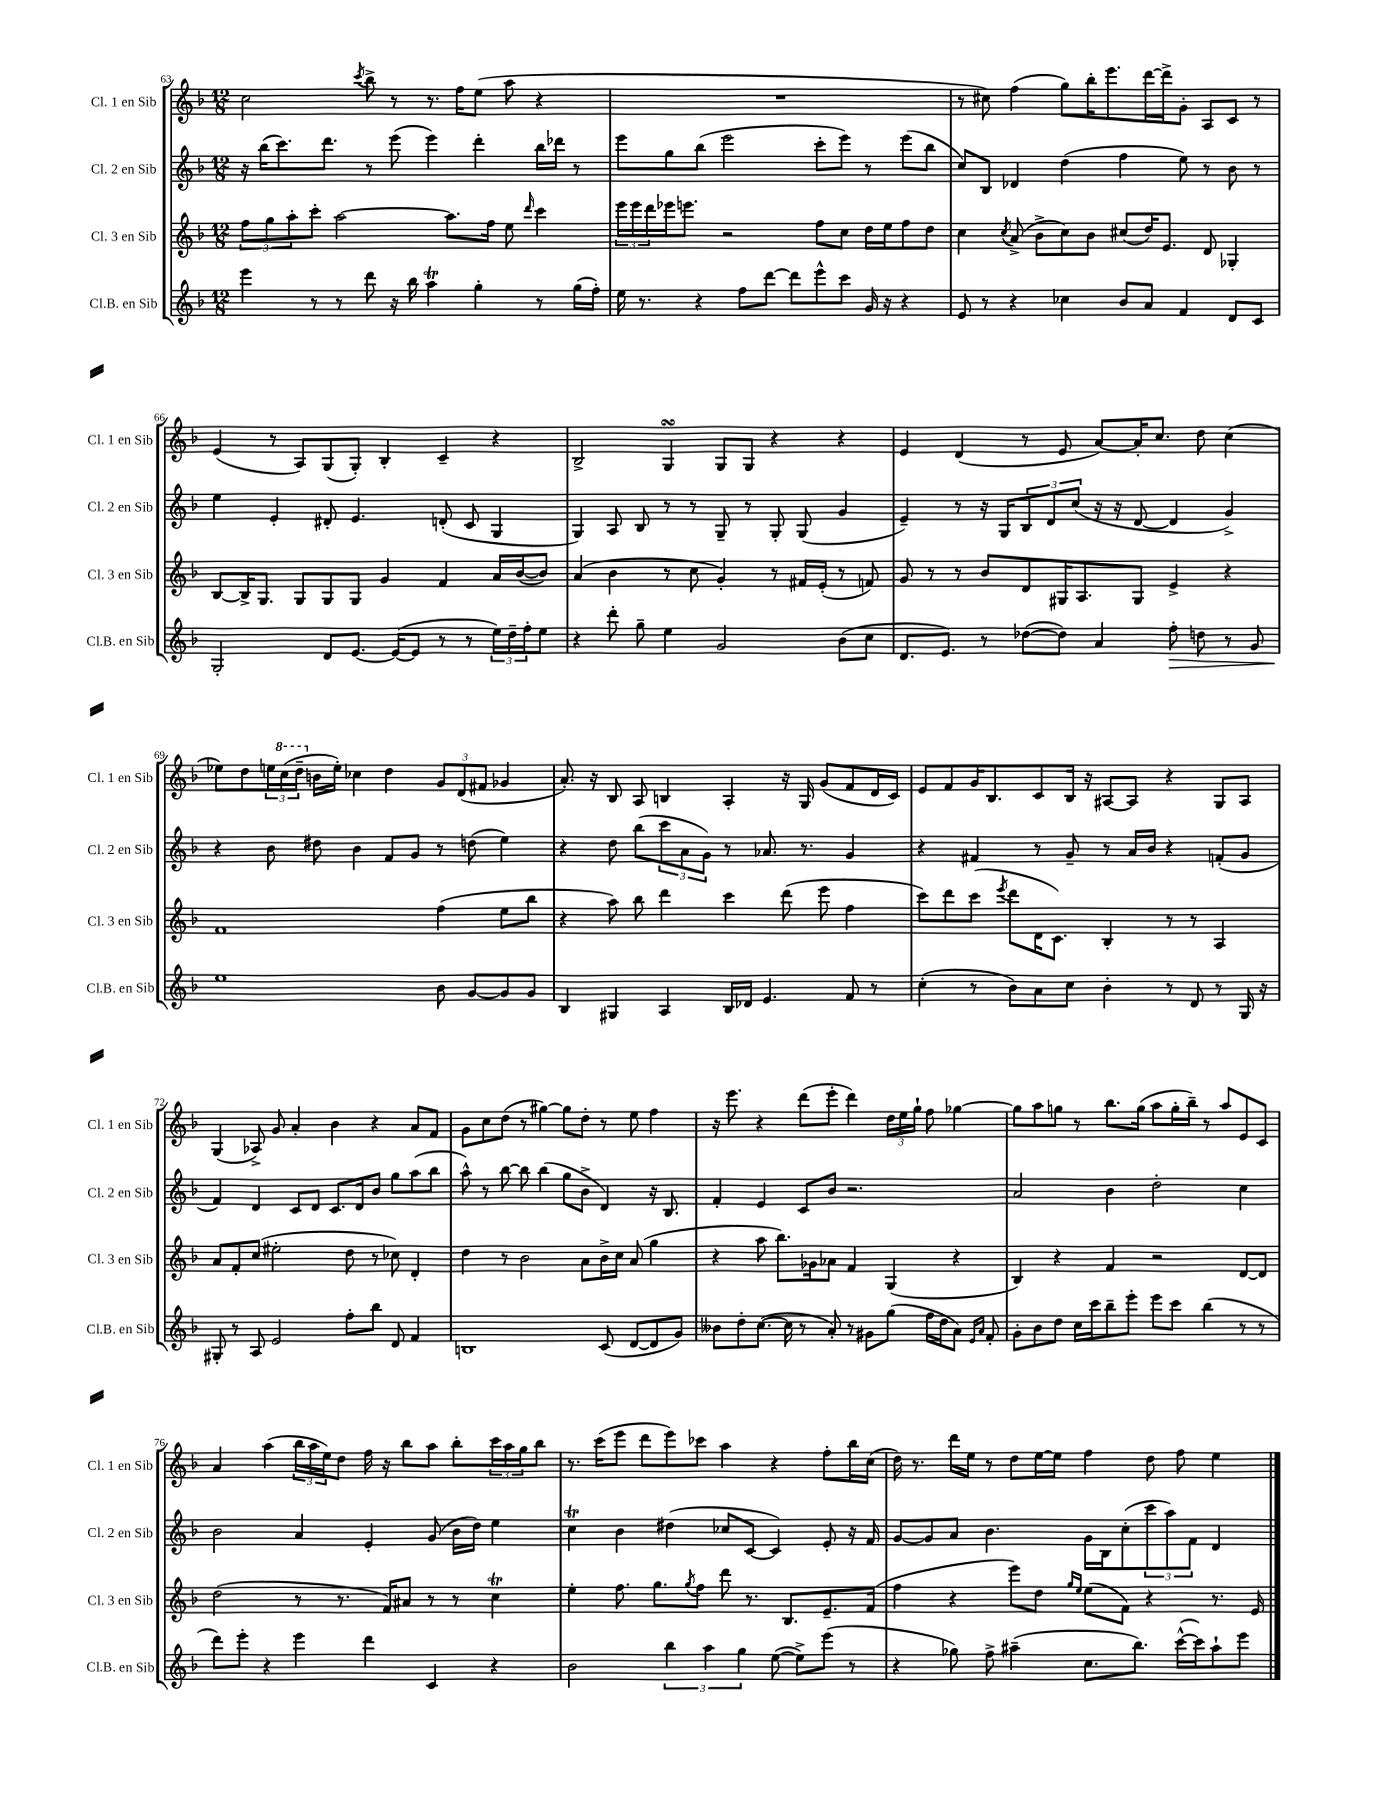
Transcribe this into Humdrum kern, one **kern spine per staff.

**kern	**kern	**kern	**kern
*staff4	*staff3	*staff2	*staff1
*clefG2	*clefG2	*clefG2	*clefG2
*k[b-]	*k[b-]	*k[b-]	*k[b-]
*M12/8	*M12/8	*M12/8	*M12/8
4eee	12ff	16r	2cc
.	.	(16bb-	.
.	12gg	.	.
.	.	8.ccc)	.
.	12aa'	.	.
8r	8ccc'	.	.
.	.	8.ddd	.
8r	[2aa	.	.
.	.	.	8qccc
8ddd	.	8r	8bb-^
16r	.	(8eee	8r
16bb-	.	.	.
4aa	.	4eee)	8.r
.	8.aa]	.	.
.	.	.	16ff
4gg'	.	4ddd'	(8ee
.	16ff	.	.
.	8ee	.	8aa
.	16qqddd	.	.
8r	4ccc	16bb-	4r
.	.	16ddd-	.
(16gg	.	8r	.
16ff')	.	.	.
=	=	=	=
16ee	24eee	8eee	1.r
.	24eee	.	.
8.r	.	.	.
.	24ddd	.	.
.	16eee-	8gg	.
.	8.eee	.	.
4r	.	(8bb-	.
.	2r	2eee	.
8ff	.	.	.
[8ddd	.	.	.
8ddd]	.	.	.
8eee^^	8ff	8ccc'	.
8ccc	8cc	8eee)	.
16g	16dd	8r	.
16r	16ee	.	.
4r	8ff	(8eee	.
.	8dd	8bb-	.
=	=	=	=
8e	4cc	8cc)	8r
8r	.	8B-	8cc#)
.	8qcc	.	.
4r	(8a^	4d-	(4ff
.	8b-^	.	.
4cc-	8cc)	(4dd	8gg)
.	8b-	.	16bb-'
.	.	.	8.eee
8b-	(8cc#	4ff	.
8a	16dd)	.	[16ddd
.	8.e	.	16ddd^]
4f	.	8ee)	8g'
.	8d	8r	8A
8d	4G-'	8b-	8c
8c	.	8r	8r
=	=	=	=
2G'	[8B-	4ee	(4e
.	16B-^]	.	.
.	8.G	.	.
.	.	4e'	8r
.	8G	.	8A)
8d	8G	8d#'	(8G
[8.e	8G	4.e	8G')
.	4g	.	4B-'
(16e_	.	.	.
8e]	.	.	.
8r	4f	(8d'	4c~
8r	.	8c	.
24ee)	16a	4G	4r
24dd~	.	.	.
.	([16b-	.	.
24ff'	.	.	.
8ee	8b-])	.	.
=	=	=	=
4r	(4a	4G)	2B-^
8ddd'	4b-	8A	.
8gg~	.	8B-	.
4ee	8r	8r	4G
.	8cc	8r	.
2g	4g')	8G~	8G
.	.	8r	8G
.	8r	8G'	4r
.	16f#	(8G	.
.	(16e'	.	.
(8b-	8r	4g	4r
8cc	8f)	.	.
=	=	=	=
8.d	8g	4e~)	4e
.	8r	.	.
8.e)	.	.	.
.	8r	8r	(4d
8r	8b-	16r	.
.	.	16G	.
([8dd-	8d	12B-	8r
.	.	12d	.
8dd-])	16G#	.	8e
.	.	(12cc	.
.	8.A	.	.
4a	.	16r	[8a)
.	.	16r	.
.	8G#	[8d	16a']
.	.	.	8.cc
8ff'	4e^	4d]	.
8dd	.	.	8dd
8r	4r	4g^)	(4cc
8g	.	.	.
=	=	=	=
1ee	1f	4r	8ee-)
.	.	.	8dd
.	.	8b-	24ee
.	.	.	(24ccc
.	.	.	24ddd~
.	.	8dd#	16b
.	.	.	16ee')
.	.	4b-	4cc-
.	.	8f	4dd
.	.	8g	.
8b-	(4ff	8r	12g
.	.	.	(12d
[8g	.	(8dd	.
.	.	.	12f#
8g]	8ee	4ee)	4g-
8g	8bb-	.	.
=	=	=	=
4B-	4r	4r	8.a')
.	.	.	16r
4G#	8aa)	8dd	8B-
.	8bb-	(8bb-	8A
4A	4ddd	12ccc	4B
.	.	12a	.
.	.	12g)	.
16B-	4ccc	8r	4A'
16d-	.	.	.
4.e	.	8.a-	.
.	(8ddd	.	16r
.	.	8.r	16G
.	8eee	.	(8g
8f	4ff	4g	8f
8r	.	.	16d
.	.	.	16c)
=	=	=	=
(4cc'	8ccc)	4r	8e
.	8ddd	.	8f
8r	(8ccc	4f#	16g
.	.	.	8.B-
.	8qeee	.	.
8b-)	8ddd	.	.
8a	16d	8r	8c
.	8.c)	.	.
8cc	.	8g~	16B-
.	.	.	16r
4b-'	4B-'	8r	[8A#
.	.	16a	8A#]
.	.	16b-	.
8r	8r	4r	4r
8d	8r	.	.
8r	4A	(8f'	8G
16G	.	8g	8A#
16r	.	.	.
=	=	=	=
8G#'	8a	4f)	(4G
8r	8f'	.	.
8A	(8cc	4d	8A-^)
2e	2ee#'	.	8g
.	.	8c	4a'
.	.	8d	.
.	.	8.c	4b-
8ff'	8dd	.	.
.	.	16d	.
8bb-	8r	8b-	4r
8d	8cc-)	8gg	.
4f	4d'	(8aa	8a
.	.	8bb-	8f
=	=	=	=
1B	4dd	8aa^^)	8g
.	.	8r	8cc
.	8r	[8bb-	(8dd
.	2b-	8bb-]	8r
.	.	(4bb-	[4gg#)
.	.	8gg	8gg#]
.	8a	8b-^	8dd'
(8c	16b-^	4d)	8r
.	16cc	.	.
[8d	(8a	.	8ee
8d]	4gg	16r	4ff
.	.	8.B-	.
8g)	.	.	.
=	=	=	=
8b--	4r	4f'	16r
.	.	.	8.eee
8dd'	.	.	.
([8.cc	8aa	4e	4r
.	8.bb-)	.	.
16cc]	.	.	.
8r	.	8c	(8ddd
.	16g-	.	.
8a')	8a-	8b-	8eee'
8r	4f	2.r	4ddd)
8g#	.	.	.
(8gg	(4G	.	24dd
.	.	.	24ee
.	.	.	24gg`
16ff	.	.	8ff
16dd	.	.	.
8a)	4r	.	[4gg-
16qqe	.	.	.
16qqa	.	.	.
8f'	.	.	.
=	=	=	=
8g'	4B-)	2a	8gg-]
8b-	.	.	8aa
8dd	4r	.	8gg
16cc	.	.	8r
16ccc	.	.	.
8bb-~	4f	4b-	8.bb-
8eee'	.	.	.
.	.	.	(16gg
8eee	2r	2dd'	8aa
8ccc	.	.	16gg'
.	.	.	16bb-~)
(4bb-	.	.	8r
.	.	.	8aa
8r	[8d	4cc	8e
8r	8d]	.	8c
=	=	=	=
8ddd)	(2dd	2b-	4a
8eee'	.	.	.
4r	.	.	(4aa
4eee	8r	4a	24bb-
.	.	.	24aa
.	.	.	24ee)
.	8.r	.	8dd
4ddd	.	4e'	16ff
.	16f)	.	16r
.	8a#	.	8bb-
4c	8r	(8g	8aa
.	8r	16b-	8bb-'
.	.	16dd)	.
4r	4cc	4ee	24ccc
.	.	.	24aa
.	.	.	24gg
.	.	.	8bb-
=	=	=	=
2b-	4ee'	4cc	8.r
.	.	.	(16ccc
.	8.ff	4b-	8eee
.	.	.	8ddd
.	8.gg	.	.
6bb-	.	(4dd#	8eee)
.	8qgg	.	.
.	8ff	.	8ccc-
6aa	.	.	.
.	8ddd	8cc-	4aa
6gg	.	.	.
.	8.r	[8c	.
([8ee	.	4c])	4r
.	8.B-	.	.
8ee^])	.	.	.
(8eee	8.e~	8e'	8ff'
8r	.	16r	16bb-
.	(16f	16f	(16cc
=	=	=	=
4r	4ff	[8g	16dd)
.	.	.	8.r
.	.	8g]	.
8gg-)	4r	8a	16ddd
.	.	.	16ee
8ff^	.	4.b-	8r
(4aa#~	8eee)	.	8dd
.	8dd	.	[16ee
.	.	.	16ee]
.	16qqgg	.	.
.	16qqee	.	.
8.cc	(8ee	16g	4ff
.	.	16B-	.
.	8f)	(8cc'	.
8.bb-)	.	.	.
.	4r	12ccc	8dd
.	.	12aa)	.
([16ccc^^	.	.	8ff
.	.	12f	.
16ccc])	.	.	.
8aa#`	8.r	4d	4ee
8eee	.	.	.
.	16e	.	.
==	==	==	==
*-	*-	*-	*-
